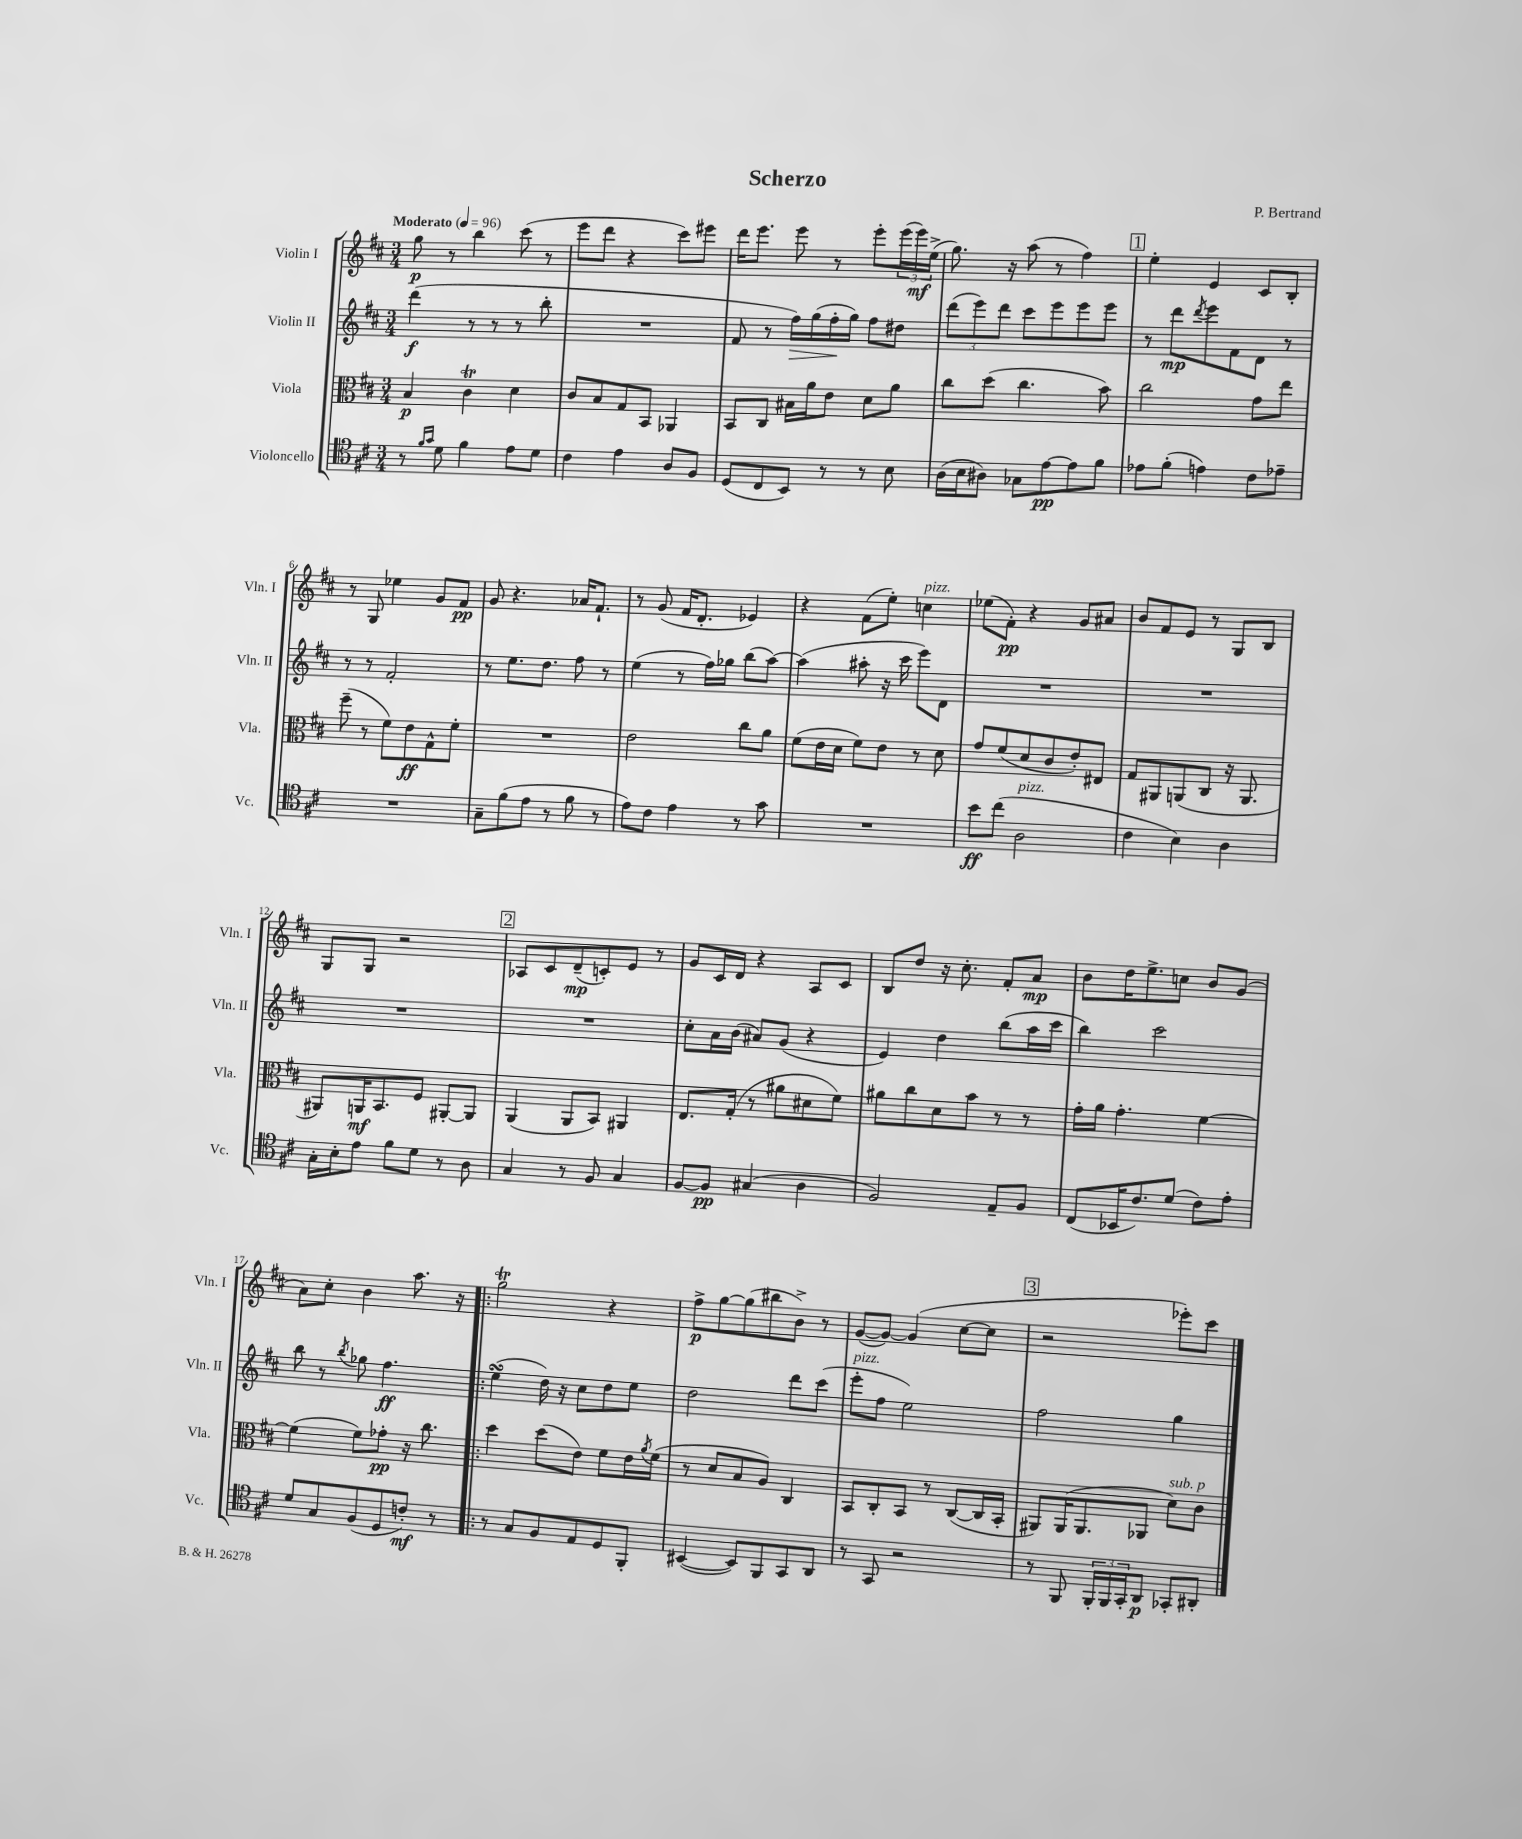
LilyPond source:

\header { title = "Scherzo" composer = "P. Bertrand" }
<<
\new StaffGroup <<
\new Staff = "s0" \with { instrumentName = "Violin I" shortInstrumentName = "Vln. I" } {
    \clef treble \key d \major \numericTimeSignature \time 3/4 \tempo "Moderato" 4 = 96
    g''8\p r8 b''4 cis'''8( r8 |
    e'''8 d'''8 r4 cis'''8) eis'''8 |
    d'''16 e'''8. e'''8 r8 e'''8-. \tuplet 3/2 { e'''16( e'''16\mf) e''16->( } |
    g''8.) r16 a''8( r8 fis''4) |
    \mark \markup { \box "1" } e''4-. e'4 cis'8 b8-. |
    r8 g8 ees''4 g'8 fis'8\pp |
    g'8 r4. aes'16 fis'8.-! |
    r8 g'8( fis'16 d'8.-. ees'4) |
    r4 fis'8( e''8-.) c''4^\markup { \italic "pizz." } |
    ees''8( fis'8-.\pp) r4 g'8 ais'8 |
    b'8 fis'8 e'8 r8 g8 b8 |
    g8 g8 r2 |
    \mark \markup { \box "2" } aes8 cis'8 d'8--\mp( c'8-.) e'8 r8 |
    g'8 cis'16 d'16 r4 a8 cis'8 |
    b8 d''8 r16 cis''8.-. fis'8-. a'8\mp |
    b'8 d''16 e''8.-> c''8 b'8 g'8( |
    a'8) cis''8-. b'4 a''8. r16 |
    \bar ".|:" g''2\trill r4 |
    fis''8->\p g''8~ g''8( bis''8 b'8->) r8 |
    g'8~( g'8~) g'4( cis''8~ cis''8 |
    \mark \markup { \box "3" } r2 ees'''8-.) cis'''8 \bar "|." |
}
\new Staff = "s1" \with { instrumentName = "Violin II" shortInstrumentName = "Vln. II" } {
    \clef treble \key d \major \numericTimeSignature \time 3/4
    d'''4\f( r8 r8 r8 b''8-. |
    R2. |
    fis'8 r8 fis''16\>) g''16( fis''16-.\! g''16) fis''8 dis''8 |
    \tuplet 3/2 { d'''8( e'''8) d'''8 } cis'''8 e'''8 e'''8 e'''8 |
    \mark \markup { \box "1" } r8 d'''8\mp \acciaccatura { d'''8 } e'''8 fis'8 d'8 r8 |
    r8 r8 fis'2-. |
    r8 e''8. d''8. fis''8 r8 |
    e''4( r8 fis''16) ges''16 b''8( a''8~) |
    a''4( ais''8-. r16 cis'''16 e'''8) d'8 |
    R2. |
    R2. |
    R2. |
    \mark \markup { \box "2" } R2. |
    cis''8-. a'16 b'16( ais'8) g'8( r4 |
    e'4) d''4 b''8( a''16 cis'''16 |
    b''4) cis'''2 |
    b''8 r8 \acciaccatura { b''8 } ges''8 fis''4.\ff |
    \bar ".|:" e''4\turn( d''16) r16 cis''8 d''8 e''8 |
    d''2 d'''8 cis'''8( |
    e'''8-.^\markup { \italic "pizz." } fis''8 e''2) |
    \mark \markup { \box "3" } fis''2 g''4 \bar "|." |
}
\new Staff = "s2" \with { instrumentName = "Viola" shortInstrumentName = "Vla." } {
    \clef alto \key d \major \numericTimeSignature \time 3/4
    b4\p cis'4\trill d'4 |
    cis'8 b8 g8 b,8 aes,4 |
    b,8 cis8 bis16 a'16 e'8 d'8 a'8 |
    cis''8 d''8( cis''4. b'8) |
    \mark \markup { \box "1" } cis''2 g'8 e''8 |
    fis''8--( r8 fis'8) e'8\ff g8-^ fis'8-. |
    R2. |
    e'2 cis''8 a'8 |
    fis'8( e'16 d'16 fis'8) e'8 r8 d'8 |
    g'8 fis'8( d'8 cis'8 e'8-.) eis8 |
    g8 ais,8 a,8( cis8 r16 a,8. |
    ais,8) a,16\mf b,8. fis8 ais,8~-. ais,8 |
    \mark \markup { \box "2" } a,4( a,8 b,8) ais,4 |
    e8. g16-.( r8 ais'8 dis'8 fis'8) |
    ais'8 cis''8 d'8 b'8 r8 r8 |
    g'16-. a'16 g'4.-. fis'4~ |
    fis'4( fis'8) ges'8-.\pp r16 cis''8. |
    \bar ".|:" d''4 d''8( e'8) fis'8 e'16 \acciaccatura { a'8 } fis'16( |
    r8 d'8 b8 a8) cis4 |
    b,8 cis8-. b,8 r8 cis8~( cis16 b,16-. |
    \mark \markup { \box "3" } ais,8) ais,16( ais,8. aes,8 d'8^\markup { \italic "sub. p" }) cis'8 \bar "|." |
}
\new Staff = "s3" \with { instrumentName = "Violoncello" shortInstrumentName = "Vc." } {
    \clef tenor \key d \major \numericTimeSignature \time 3/4
    r8 \grace { fis'16 g'16 } d'8 fis'4 e'8 d'8 |
    cis'4 e'4 a8 fis8 |
    d8( cis8 b,8) r8 r8 b8 |
    a16( b16 ais8) ges8 e'8~\pp e'8 fis'8 |
    \mark \markup { \box "1" } ees'8 fis'8-.( e'4) cis'8 ees'8-- |
    R2. |
    g8-- fis'8( e'8 r8 fis'8 r8 |
    e'8) cis'8 e'4 r8 g'8 |
    R2. |
    b'8\ff cis''8( a2^\markup { \italic "pizz." } |
    cis'4 b4) a4 |
    g16-. b16-. e'8 fis'8 d'8 r8 a8 |
    \mark \markup { \box "2" } g4 r8 fis8 g4 |
    fis8~ fis8\pp gis4( a4 |
    fis2) e8-- fis8 |
    cis8( bes,16 cis'8.) d'8( cis'8) e'8-. |
    d'8 g8 fis8( d8 c'8-.\mf) r8 |
    \bar ".|:" r8 g8 fis8 e8 d8 fis,8-. |
    bis,4~( bis,8) fis,8 g,8 a,8 |
    r8 g,8 r2 |
    \mark \markup { \box "3" } r8 fis,8 \tuplet 3/2 { fis,16-. fis,16 g,16-. } a,8\p ges,8-. ais,8-. \bar "|." |
}
>>
>>
